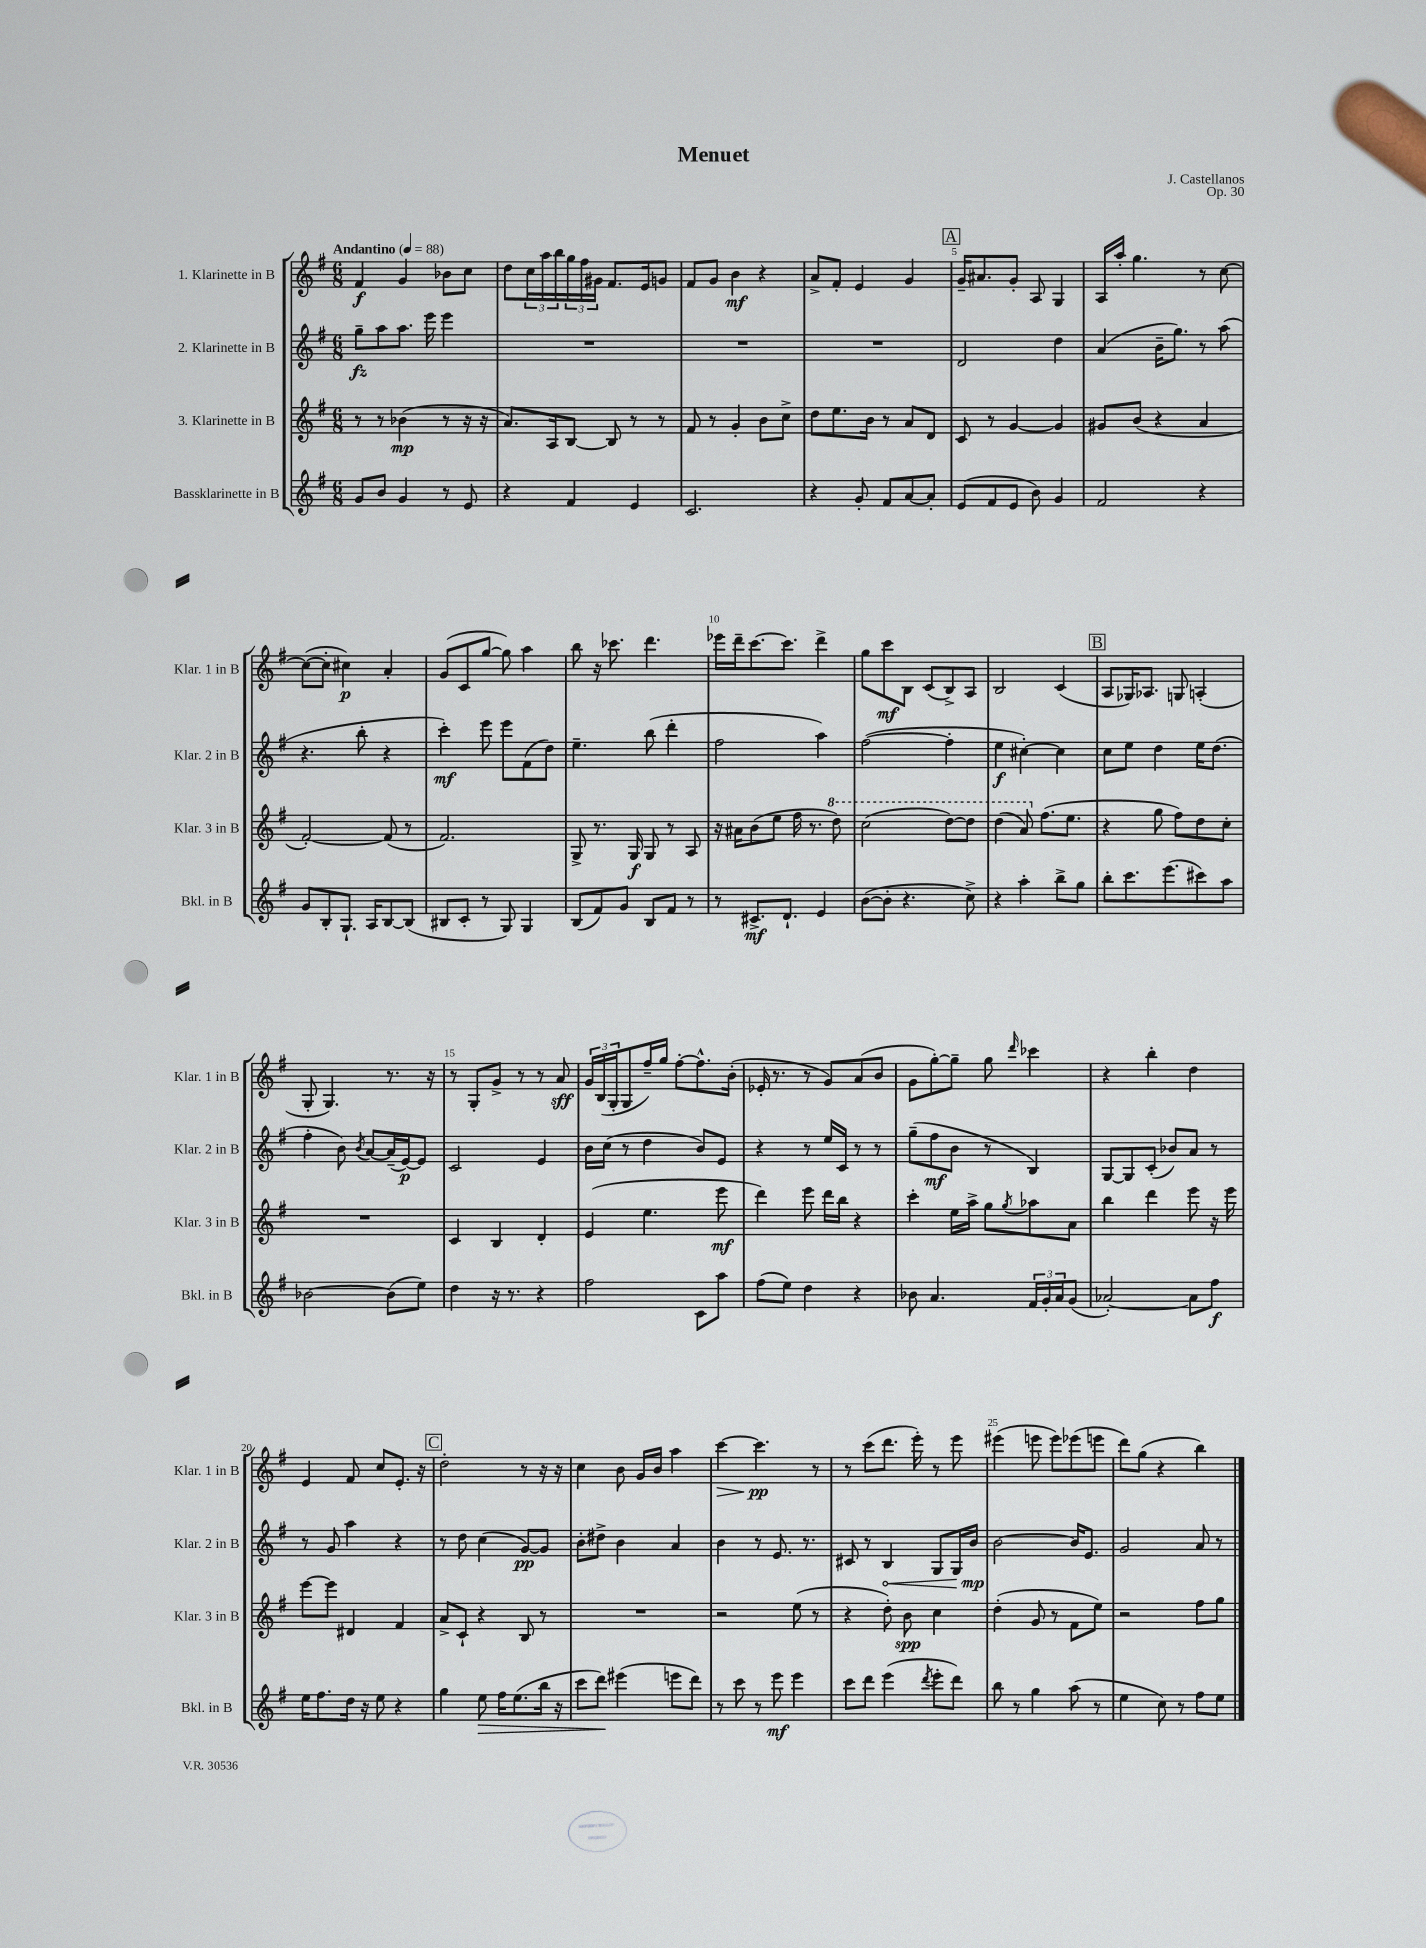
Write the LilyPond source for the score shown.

\header { title = "Menuet" composer = "J. Castellanos" opus = "Op. 30" }
<<
\new StaffGroup <<
\new Staff = "s0" \with { instrumentName = "1. Klarinette in B" shortInstrumentName = "Klar. 1 in B" } {
    \clef treble \key g \major \numericTimeSignature \time 6/8 \tempo "Andantino" 4 = 88
    fis'4\f g'4 bes'8 c''8 |
    d''8 \tuplet 3/2 { c''16 a''16 b''16 } \tuplet 3/2 { g''16 fis''16 gis'16 } fis'8. e'16 g'8 |
    fis'8 g'8 b'4\mf r4 |
    a'8-> fis'8-. e'4 g'4 |
    \mark \markup { \box "A" } g'16-- ais'8. g'8-. a8 g4 |
    a16 a''16-. g''4. r8 c''8~ |
    c''8~( c''8-. cis''4\p) a'4-. |
    g'8( c'8 g''8~ g''8) a''4 |
    b''8 r16 ces'''8. d'''4. |
    ees'''16 d'''16-- c'''8.~ c'''8. d'''4-> |
    g''8 c'''8\mf b8 c'8( b8->) a8 |
    b2 c'4( |
    \mark \markup { \box "B" } a8 ges16) aes8. g8 a4-.( |
    g8-. g4.) r8. r16 |
    r8 g8-. g'8-> r8 r8 a'8\sff |
    \tuplet 3/2 { g'16 b16( g16-. } g8 fis''16--) g''16 fis''8~-. fis''8.-^ b'16-.( |
    ees'16-. r8. r8 g'8) a'8( b'8 |
    g'8 g''8~-.) g''8-- g''8 \grace { d'''16 } ces'''4 |
    r4 b''4-. d''4 |
    e'4 fis'8 c''8 e'8.-. r16 |
    \mark \markup { \box "C" } d''2-. r8 r16 r16 |
    c''4 b'8 g'16 b'16 a''4 |
    c'''4~\> c'''4.\pp\! r8 |
    r8 c'''8( d'''8. e'''16-.) r8 e'''8 |
    eis'''4( e'''8 e'''8) ees'''8( e'''8 |
    d'''8) g''8( r4 b''4) \bar "|." |
}
\new Staff = "s1" \with { instrumentName = "2. Klarinette in B" shortInstrumentName = "Klar. 2 in B" } {
    \clef treble \key g \major \numericTimeSignature \time 6/8
    g''8--\fz a''8 a''8. e'''16 e'''4 |
    R2. |
    R2. |
    R2. |
    \mark \markup { \box "A" } d'2 d''4 |
    a'4( b'16-- g''8.) r8 a''8( |
    r4. b''8-. r4 |
    c'''4-.\mf) e'''8 e'''8 fis'8( d''8) |
    e''4.-- b''8( d'''4-. |
    fis''2 a''4) |
    fis''2~( fis''4-. |
    e''4\f cis''4~-.) cis''4 |
    \mark \markup { \box "B" } c''8 e''8 d''4 e''16 d''8.( |
    fis''4-. b'8) \acciaccatura { b'8 } a'8~ a'16--( e'16~\p) e'8 |
    c'2 e'4 |
    b'16 c''16( r8 d''4 b'8) e'8 |
    r4 r8 e''16 c'16 r8 r8 |
    g''8--( fis''8\mf b'8 r8 b4) |
    g8~ g8 c'8-.( bes'8) a'8 r8 |
    r8 g'8 a''4 r4 |
    \mark \markup { \box "C" } r8 d''8 c''4( g'8~\pp) g'8 |
    b'8-. dis''8-> b'4 a'4 |
    b'4 r8 e'8. r8. |
    cis'8 r8 \once \override Hairpin.circled-tip = ##t b4\< g8 g16 b'16\mp\! |
    b'2~ b'16 e'8. |
    g'2 a'8 r8 \bar "|." |
}
\new Staff = "s2" \with { instrumentName = "3. Klarinette in B" shortInstrumentName = "Klar. 3 in B" } {
    \clef treble \key g \major \numericTimeSignature \time 6/8
    r8 r8 bes'4\mp( r8 r16 r16 |
    a'8.) a16 b8~ b8 r8 r8 |
    fis'8 r8 g'4-. b'8 c''8-> |
    d''8 e''8. b'16 r8 a'8 d'8 |
    \mark \markup { \box "A" } c'8 r8 g'4~ g'4 |
    gis'8 b'8( r4 a'4 |
    fis'2~-.) fis'8( r8 |
    fis'2.) |
    g8-> r8. g16\f g8 r8 a8 |
    r16 ais'16 b'8( e''8 fis''16 r8. \ottava #1 d'''8) |
    c'''2( d'''8~) d'''8 |
    d'''4( a''8) \ottava #0 fis''8.( e''8. |
    \mark \markup { \box "B" } r4 g''8 fis''8) d''8 c''8-. |
    R2. |
    c'4 b4 d'4-. |
    e'4( e''4. e'''8\mf |
    d'''4) e'''8 d'''16 b''16 r4 |
    c'''4-. e''16 a''16-> g''8 \acciaccatura { g''8 } aes''8 a'8 |
    b''4 d'''4 e'''8 r16 e'''16 |
    e'''8~ e'''8 dis'4 fis'4 |
    \mark \markup { \box "C" } a'8-> c'8-! r4 b8 r8 |
    R2. |
    r2 e''8( r8 |
    r4 d''8-.) b'8\spp c''4 |
    d''4-.( g'8 r8 fis'8 e''8) |
    r2 fis''8 g''8 \bar "|." |
}
\new Staff = "s3" \with { instrumentName = "Bassklarinette in B" shortInstrumentName = "Bkl. in B" } {
    \clef treble \key g \major \numericTimeSignature \time 6/8
    g'8 b'8 g'4 r8 e'8 |
    r4 fis'4 e'4 |
    c'2. |
    r4 g'8-. fis'8 a'8~ a'8-. |
    \mark \markup { \box "A" } e'8( fis'8 e'8 b'8) g'4 |
    fis'2 r4 |
    g'8 b8-. g8.-! a16 b8~ b8( |
    bis8 c'8-. r8 g8) g4 |
    b8( fis'8) g'8 b8 fis'8 r8 |
    r8 cis'8.->\mf d'8.-! e'4 |
    b'8~( b'8-. r4. c''8->) |
    r4 a''4-. b''8-> g''8 |
    \mark \markup { \box "B" } b''8-. c'''8. e'''8.( cis'''8) a''8 |
    bes'2~ bes'8( e''8) |
    d''4 r16 r8. r4 |
    fis''2 c'8 a''8 |
    fis''8( e''8) d''4 r4 |
    bes'8 a'4. \tuplet 3/2 { fis'16 g'16-. a'16 } g'8( |
    aes'2~-.) aes'8 fis''8\f |
    e''16 fis''8. d''16 r16 e''8 r4 |
    \mark \markup { \box "C" } g''4 e''8\> fis''16 e''8.( b''16 r16 |
    c'''8 d'''8\!) eis'''4( e'''8 d'''8) |
    r8 c'''8 r8 e'''8\mf e'''4 |
    c'''8 d'''8 e'''4( \acciaccatura { d'''8 } e'''8-. d'''8) |
    b''8 r8 g''4 a''8( r8 |
    e''4 c''8) r8 fis''8 e''8 \bar "|." |
}
>>
>>
\layout { \context { \Score \override BarNumber.break-visibility = ##(#f #t #t) barNumberVisibility = #(every-nth-bar-number-visible 5) } }
